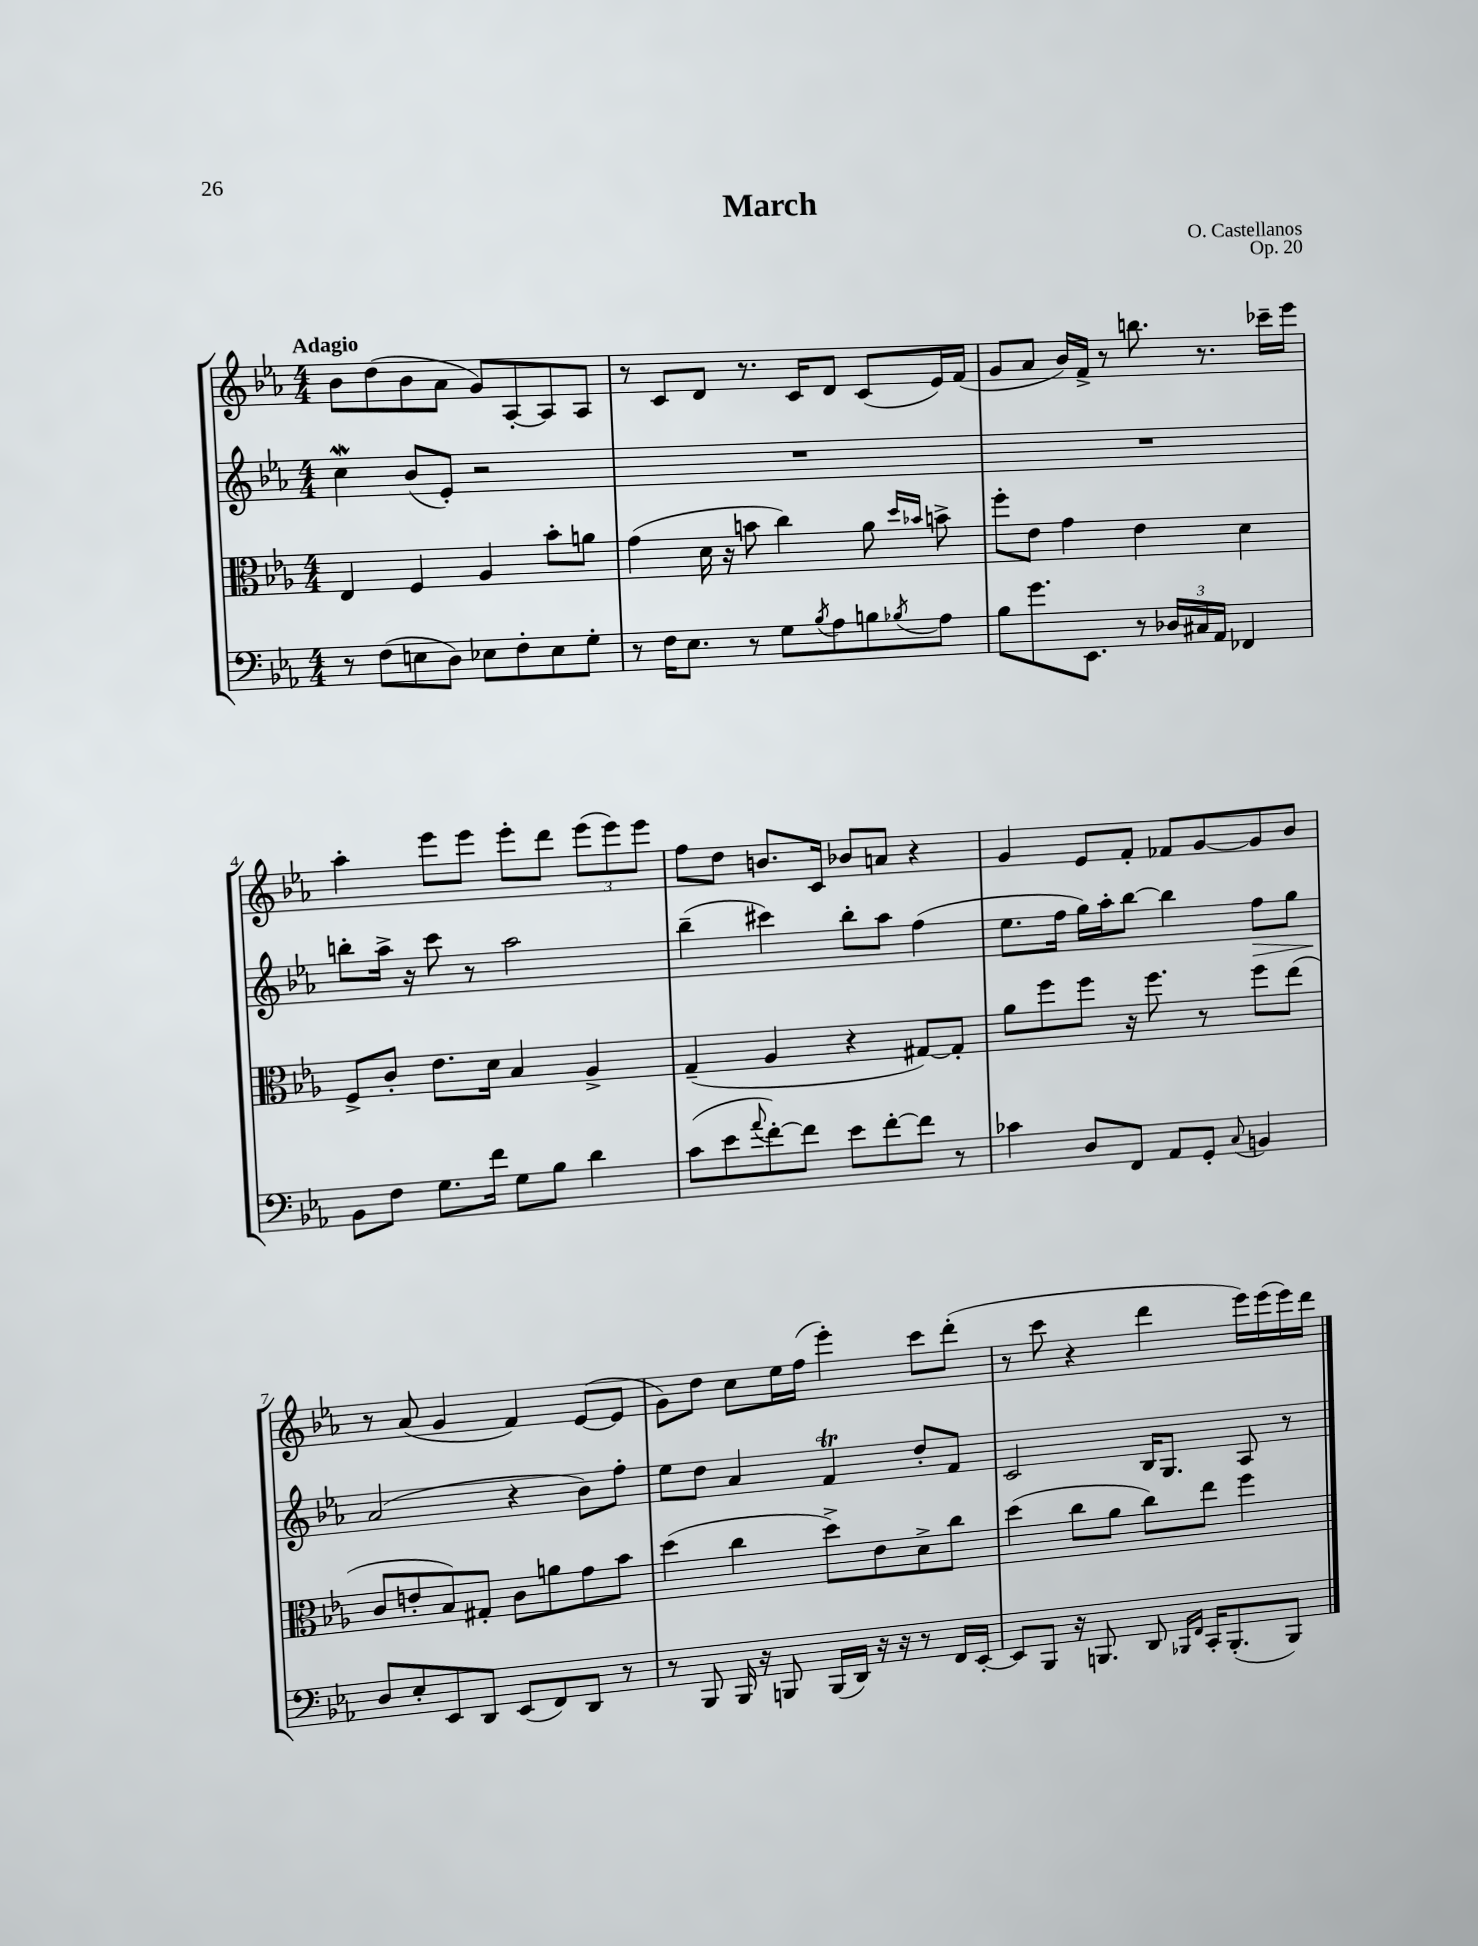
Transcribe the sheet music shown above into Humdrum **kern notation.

**kern	**kern	**kern	**kern
*staff4	*staff3	*staff2	*staff1
*clefF4	*clefC3	*clefG2	*clefG2
*k[b-e-a-]	*k[b-e-a-]	*k[b-e-a-]	*k[b-e-a-]
*M4/4	*M4/4	*M4/4	*M4/4
8r	4E-/	4cc\	8b-\L
(8F\L	.	.	(8dd\
8E\	4F/	(8b-/L	8b-\
8D\J)	.	8e-'/J)	8a-\J
8E-\L	4A-/	2r	8g/L)
8F'\	.	.	[8A-'/
8E-\	8b-'\L	.	8A-/]
8G'\J	8a\J	.	8A-/J
=	=	=	=
8r	(4g\	1r	8r
16F\LK	.	.	8c/L
8.E-\J	.	.	.
.	16d\	.	8d/J
.	16r	.	.
8r	8b\	.	8.r
8G\L	4cc\)	.	.
.	.	.	16c/LK
8qB-/	.	.	.
8A-\	.	.	8d/J
8B\	8a-\	.	(8c/L
.	16qqdd/LL	.	.
8qB-/	16qqb-/JJ	.	.
8A-\J	8b^\	.	16e-/L)
.	.	.	(16f/JJ
=	=	=	=
8B-\L	8ff'\L	1r	8g/L
8.g\	8e-\J	.	8a-/J
.	4g\	.	16b-/LL)
8.EE-\J	.	.	16f^/JJ
.	.	.	8r
8r	4e-\	.	8.bb\
24D-/LL	.	.	.
24C#/	.	.	.
.	.	.	8.r
24AA-/JJ	.	.	.
4FF-/	4d\	.	.
.	.	.	16ccc-~\LL
.	.	.	16eee-\JJ
=	=	=	=
8BB-\L	8F^/L	8bb'\L	4aa-'\
8F\J	8c'/J	16aa-^\Jk	.
.	.	16r	.
8.G\L	8.e-\L	8ccc\	8eee-\L
.	.	8r	8eee-\J
16f\Jk	16d\Jk	.	.
8G\L	4B-/	2aa-\	8eee-'\L
8B-\J	.	.	8ddd\J
4d\	4A-^/	.	(12eee-\L
.	.	.	12eee-\)
.	.	.	12eee-\J
=	=	=	=
(8c\L	(4G~/	(4bb-~\	8ff\L
8e-\	.	.	8dd\J
8qqa-/	.	.	.
[8f'\)	4A-/	4ccc#\)	8.b/L
8f\]J	.	.	.
.	.	.	16c/Jk
8e-\L	4r	8bb-'\L	8b-/L
[8f'\	.	8aa-\J	8a/J
8f\]J	[8G#/L)	(4ff\	4r
8r	8G#'/]J	.	.
=	=	=	=
4c-\	8a-\L	8.ee-\L	4g/
.	8ff\	.	.
.	.	16ff\Jk	.
8D/L	8ff\J	16gg\LL)	8e-/L
.	.	16aa-'\J	.
8FF/J	16r	[8bb-\J	8f'/J
.	8.ff\	.	.
8AA-/L	.	4bb-\]	8f-/L
8GG'/J	8r	.	[8g/
8qqC/	.	.	.
4BB/	8ff\L	8ff\L	8g/]
.	(8ee-\J	8gg\J	8b-/J
=	=	=	=
8D/L	8c/L	(2a-/	8r
8E-'/	8e'/	.	(8a-/
8EE-/	8B-/)	.	4g/
8DD/J	8G#'/J	.	.
(8EE-/L	8c\L	4r	4f/)
8FF/)	8a\	.	.
8DD/J	8g\	8b-\L)	([8e-/L
8r	8b-\J	8ff'\J	8e-/]J
=	=	=	=
8r	(4dd\	8ee-\L	8g\L)
8BBB-/	.	8dd\J	8dd\J
16BBB-/	4cc\	4a-/	8cc\L
16r	.	.	.
8BBB/	.	.	16ee-\L
.	.	.	(16ff\JJ
(16BBB/LL	8dd^\L)	4f/	4eee-'\)
16DD/JJ)	.	.	.
16r	8e-\	.	.
16r	.	.	.
8r	8d^\	8dd'/L	8ccc\L
16FF/LL	8cc\J	8f/J	(8ddd'\J
[16EE-'/JJ	.	.	.
=	=	=	=
8EE-/]L	(4dd\	2c/	8r
8BBB-/J	.	.	8ccc\
16r	8cc\L	.	4r
8.BBB/	.	.	.
.	8a-\J	.	.
8DD/	8cc\L)	16B-/LK	4ddd\
.	.	8.G/J	.
16qqBBB-/LL	.	.	.
16qqFF/JJ	.	.	.
16CC'/LK	8ee-\J	.	.
(8.BBB-'/	.	.	.
.	4ff\	8A-/	16eee-\LL)
.	.	.	(16eee-\
8BBB-/J)	.	8r	16eee-\)
.	.	.	16ddd\JJ
==	==	==	==
*-	*-	*-	*-
